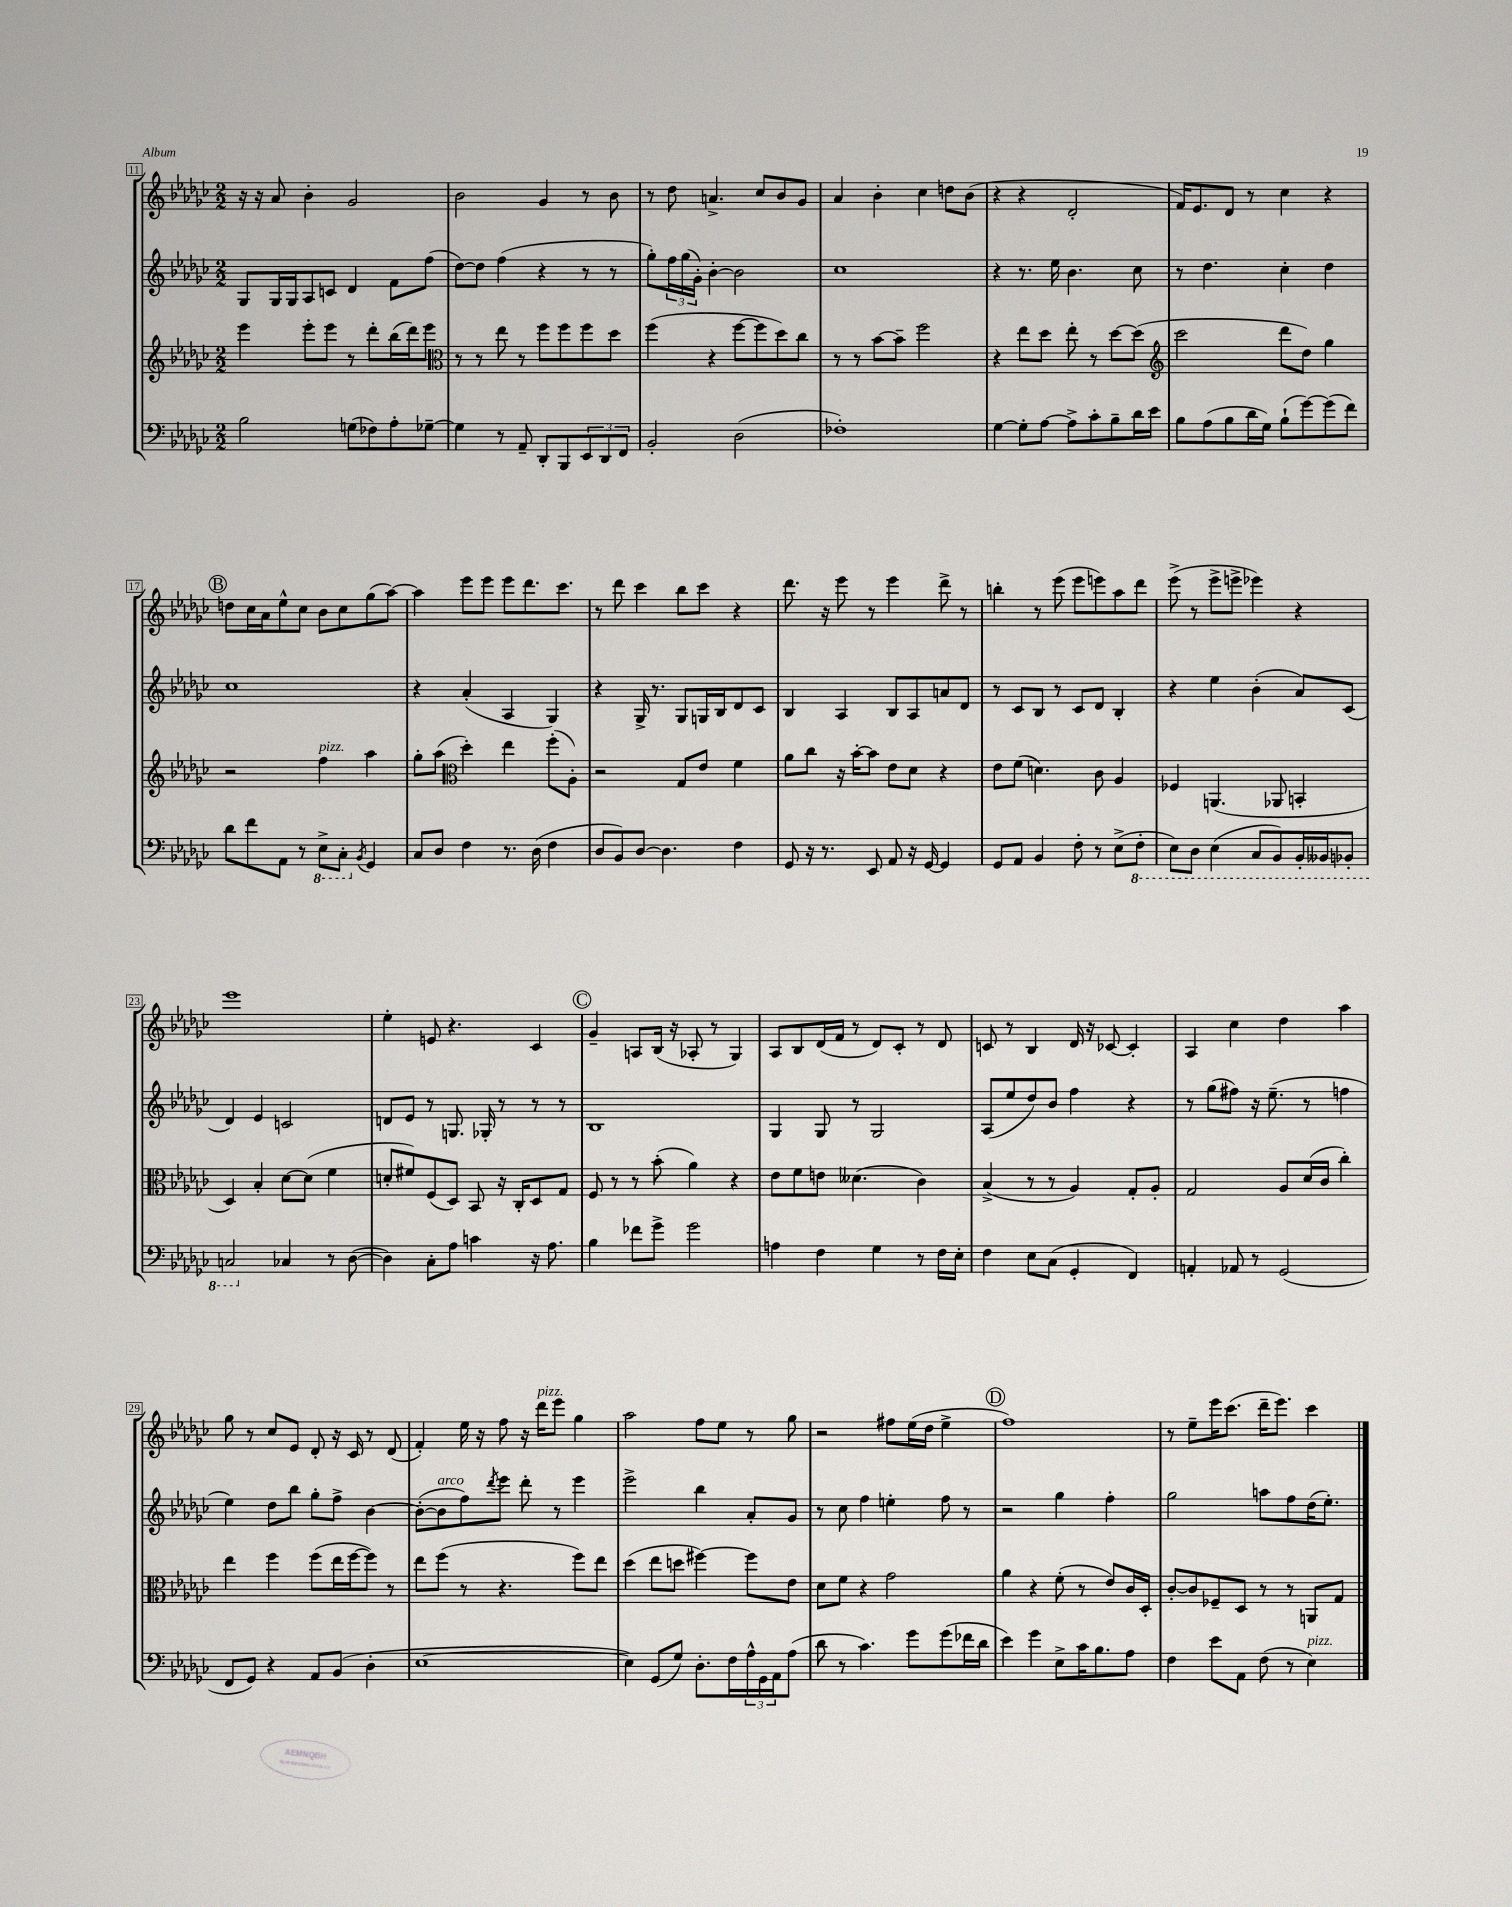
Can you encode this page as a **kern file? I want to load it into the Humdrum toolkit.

**kern	**kern	**kern	**kern
*staff4	*staff3	*staff2	*staff1
*clefF4	*clefG2	*clefG2	*clefG2
*k[b-e-a-d-g-c-]	*k[b-e-a-d-g-c-]	*k[b-e-a-d-g-c-]	*k[b-e-a-d-g-c-]
*M2/2	*M2/2	*M2/2	*M2/2
2B-	4eee-	8G-	16r
.	.	.	16r
.	.	16G-	8a-
.	.	16G-	.
.	8eee-'	8A-	4b-'
.	8eee-	8c	.
(8G	8r	4d-	2g-
8F-)	8ddd-'	.	.
8A-'	(16bb-	8f	.
.	16ddd-)	.	.
[8G-~	8eee-	(8ff	.
=	=	=	=
*	*clefC3	*	*
4G-]	8r	[8dd-)	2b-
.	8r	8dd-]	.
8r	8ee-	(4ff	.
8AA-~	8r	.	.
8DD-'	8ff	4r	4g-
8BBB-	8ff	.	.
12EE-	8ff	8r	8r
12DD-	.	.	.
.	8dd-	8r	8b-
12FF	.	.	.
=	=	=	=
2BB-'	(4ff	8gg-')	8r
.	.	24ff	8dd-
.	.	(24gg-	.
.	.	24g-')	.
.	4r	[4b-'	4.a^
(2D-	[8ff	2b-]	.
.	8ff]	.	8cc-
.	8dd-)	.	8b-
.	8cc-	.	8g-
=	=	=	=
1F-')	8r	1cc-	4a-
.	8r	.	.
.	[8b-	.	4b-'
.	8b-~]	.	.
.	2ff	.	4cc-
.	.	.	8dd
.	.	.	(8b-
=	=	=	=
[4G-	4r	4r	4r
8G-']	8ee-	8.r	4r
[8A-	8dd-	.	.
.	.	16ee-	.
8A-^]	8ee-'	4.b-	2d-'
8c-'	8r	.	.
8B-~	[8dd-	.	.
16d-	(8dd-]	8cc-	.
16e-	.	.	.
=	=	=	=
*	*clefG2	*	*
8B-	2ccc-	8r	16f)
.	.	.	8.e-
(8A-	.	4.dd-	.
8B-	.	.	8d-
16d-	.	.	8r
16G-)	.	.	.
(8B-`	8ddd-	4cc-'	4cc-
[8g-)	8dd-)	.	.
(8g-]	4gg-	4dd-	4r
8f)	.	.	.
=	=	=	=
8d-	2r	1cc-	8dd
8f	.	.	16cc-
.	.	.	16a-
8AA-	.	.	8ee-^^
8r	.	.	8cc-
8EE-^	4ff	.	8b-
8CC-'	.	.	8cc-
8qBB-	.	.	.
4GG-	4aa-	.	(8gg-
.	.	.	[8aa-)
=	=	=	=
8C-	8gg-'	4r	4aa-]
8D-	(8aa-	.	.
*	*clefC3	*	*
4F	4dd-')	(4a-'	8eee-
.	.	.	8eee-
8.r	4ee-	4A-	8eee-
.	.	.	8.ddd-
(16D-	.	.	.
4F	(8ff'	4G-)	.
.	.	.	8.ccc-
.	8A-')	.	.
=	=	=	=
8D-	2r	4r	8r
8BB-)	.	.	8ddd-
[8D-	.	16G-^	4ccc-
.	.	8.r	.
4.D-]	.	.	.
.	8G-	8G-	8bb-
.	8e-	16G	8ccc-
.	.	16B-	.
4F	4f	8d-	4r
.	.	8c-	.
=	=	=	=
8GG-	8a-	4B-	8.ddd-
16r	8cc-	.	.
8.r	.	.	16r
.	16r	4A-	8eee-
.	[16b-'	.	.
8EE-	8b-]	.	8r
8AA-	8e-	8B-	4eee-
16r	8d-	8A-	.
[16GG-	.	.	.
4GG-]	4r	8a	8ddd-^
.	.	8d-	8r
=	=	=	=
8GG-	8e-	8r	4bb'
8AA-	(8f	8c-	.
4BB-	4.d)	8B-	8r
.	.	8r	(8eee-
8F'	.	8c-	8eee-
8r	8c-	8d-	8eee)
(8E-^	4A-	4B-'	8aa-
8FF'	.	.	8ddd-
=	=	=	=
8EE-)	4F-	4r	(8eee-^
8DD-	.	.	8r
(4EE-	(4.AA	4ee-	8eee-^
.	.	.	8eee^
8CC-	.	(4b-'	4eee-)
8BBB-)	8AA-	.	.
16BBB-'	4BB'	8a-)	4r
16BBB--	.	.	.
8BBB-'	.	(8c-	.
=	=	=	=
2CC	4D-)	4d-)	1eee-
.	4B-'	4e-	.
4C-	[8d-	2c	.
.	(8d-]	.	.
8r	4f	.	.
([8D-	.	.	.
=	=	=	=
4D-])	8d'	8d	4ee-'
.	8f#)	8e-	.
8C-'	(8F	8r	8e
8A-	8D-)	8.G	4.r
4c	8BB-	.	.
.	.	16G-'	.
.	16r	8r	.
.	16C-'	.	.
16r	8D-	8r	4c-
8.A-	.	.	.
.	8G-	8r	.
=	=	=	=
4B-	8F	1B-	4g-~
.	8r	.	.
8f-	8r	.	8A
8g-^	(8b-'	.	(16B-
.	.	.	16r
2g-	4a-)	.	8A-'
.	.	.	8r
.	4r	.	4G-)
=	=	=	=
4A	8e-	4G-	8A-
.	8f	.	8B-
4F	8e	8G-	(16d-
.	.	.	16f
.	(4.d--	8r	8r
4G-	.	2G-	8d-)
.	.	.	8c-'
8r	4c-)	.	8r
16F	.	.	8d-
16E-'	.	.	.
=	=	=	=
4F	(4B-^	(8A-	8c
.	.	8ee-	8r
8E-	8r	8dd-)	4B-
(8C-	8r	8b-	.
4GG-'	4A-)	4ff	16d-
.	.	.	16r
.	.	.	[8c-
4FF)	8G-'	4r	4c-']
.	8A-'	.	.
=	=	=	=
4AA'	2G-	8r	4A-
.	.	(8gg-	.
8AA-	.	8ff#)	4cc-
8r	.	16r	.
.	.	(8.ee-~	.
(2GG-	8A-	.	4dd-
.	(16d-	8r	.
.	16c-	.	.
.	4cc-')	4ff	4aa-
=	=	=	=
8FF	4ee-	4ee-)	8gg-
8GG-)	.	.	8r
4r	4ff	8dd-	8cc-
.	.	8bb-	8e-
8AA-	(8ff	8gg-'	8d-'
(8BB-	16ee-	8ff^	16r
.	[16ff	.	16c-
4D-'	8ff])	[4b-	8r
.	8r	.	(8d-
=	=	=	=
[1E-	8ee-	(8b-'_	4f')
.	(8ff	8b-]	.
.	8r	8ff)	16ee-
.	.	.	16r
.	.	8qddd-	.
.	4.r	8eee-	8ff
.	.	8ddd-'	16r
.	.	.	16ddd-
.	.	8r	8eee-
.	8ff)	4eee-	4gg-
.	8ee-	.	.
=	=	=	=
4E-])	(4dd-	2eee-^	2aa-
(8GG-	8ee-	.	.
8G-)	8dd	.	.
8.D-'	[4ff#)	4bb-	8ff
.	.	.	8ee-
16F	.	.	.
24A-^^	8ff#]	8a-'	8r
24GG-	.	.	.
24AA-	.	.	.
(8A-	8e-	8g-	8gg-
=	=	=	=
8d-	8d-	8r	2r
8r	8f	8cc-	.
4.c-)	4r	4ff	.
.	2g-	4ee'	8ff#
8g-	.	.	(16ee-
.	.	.	16dd-
(8g-	.	8ff	4ee-^
16f-	.	8r	.
16d-	.	.	.
=	=	=	=
4e-)	4a-	2r	1ff)
4g-	4r	.	.
8E-^	(8f'	4gg-	.
16c-	8r	.	.
8.B-	.	.	.
.	8e-)	4ff'	.
8A-	16c-	.	.
.	16D-'	.	.
=	=	=	=
4F	[8c-'	2gg-	8r
.	8c-]	.	8ee-~
8e-	8F-~	.	16eee-
.	.	.	(8.ccc-
8AA-	8D-	.	.
(8F	8r	8aa	16ddd-~
.	.	.	8.eee-)
8r	8r	8ff	.
4E-)	8AA	(16dd-	4ccc-
.	.	8.ee-')	.
.	8G-	.	.
==	==	==	==
*-	*-	*-	*-
